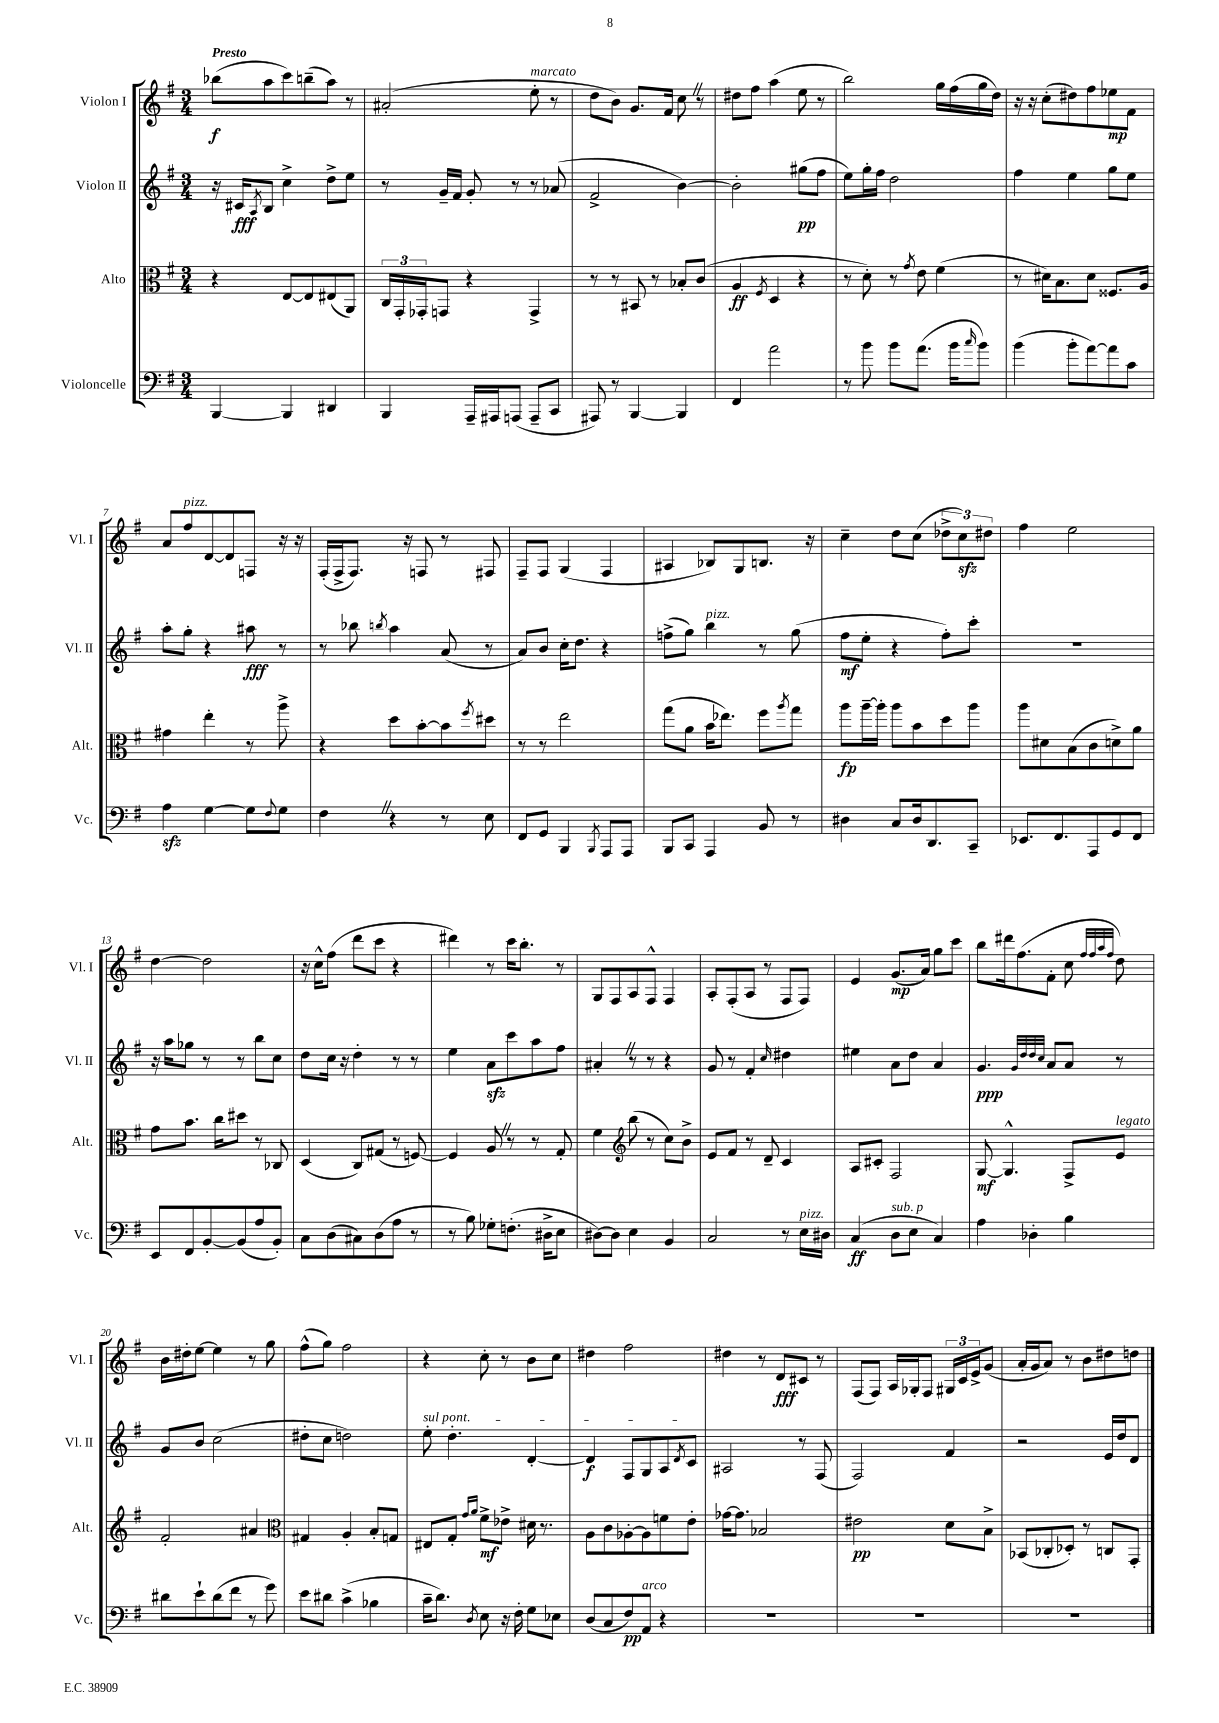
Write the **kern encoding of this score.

**kern	**kern	**kern	**kern
*staff4	*staff3	*staff2	*staff1
*clefF4	*clefC3	*clefG2	*clefG2
*k[f#]	*k[f#]	*k[f#]	*k[f#]
*M3/4	*M3/4	*M3/4	*M3/4
[4BBB	4r	16r	(8bb-
.	.	16c#	.
.	.	8qA	.
.	.	8B	8aa
4BBB]	[8E	4cc^	8ccc)
.	8E]	.	(8bb~
4DD#	(8E#	8dd^	8aa)
.	8AA)	8ee	8r
=	=	=	=
4BBB	24C	8r	(2a#'
.	24GG'	.	.
.	24GG-'	.	.
.	8GG	16g~	.
.	.	16f#	.
16AAA~	4r	8g'	.
16AAA#	.	.	.
(8AAA	.	8r	.
8AAA~	4GG^	8r	8ee'
8CC	.	(8a-	8r
=	=	=	=
8AAA#)	8r	2f#^	8dd
8r	8r	.	8b)
[4BBB	8BB#	.	8.g
.	8r	.	.
.	.	.	16f#
4BBB]	8B-'	[4b)	8cc
.	(8c	.	8r
=	=	=	=
4FF#	4A	2b']	8dd#
.	.	.	8ff#
.	8qF#	.	.
2a	4D	.	(4aa
.	4r	(8gg#	8ee
.	.	8ff#	8r
=	=	=	=
8r	8r	8ee)	2bb)
8b	8d')	16gg'	.
.	.	16ff#	.
8b	8r	2dd	.
.	8qg	.	.
(8.a	8e	.	.
.	(4f#	.	16gg
16b	.	.	(16ff#
16qqcc	.	.	.
8b)	.	.	16gg
.	.	.	16dd)
=	=	=	=
(4b	8r	4ff#	16r
.	.	.	16r
.	16d#)	.	(8cc'
.	8.B	.	.
8b'	.	4ee	8dd#)
[8a)	8d#	.	8ff#
8a]	8.F##	8gg	8ee-
8c	.	8ee	8f#
.	16A	.	.
=	=	=	=
4A	4g#	8aa'	8a
.	.	8gg'	8ff#
[4G	4ee'	4r	[8d
.	.	.	8d]
8G]	8r	8aa#	8F
8qqF#	.	.	.
8G	8aa^	8r	16r
.	.	.	16r
=	=	=	=
4F#	4r	8r	(16F#'
.	.	.	16F#^
.	.	8bb-	8.F#)
.	.	8qbb	.
4r	8dd	4aa	.
.	.	.	16r
.	[8b'	.	8F
8r	8b]	(8a	8r
.	8qff#	.	.
8E	8dd#	8r	8F#
=	=	=	=
8FF#	8r	8a)	8F#~
8GG	8r	8b	8F#
4BBB	2ee	16cc'	(4G
.	.	8.dd	.
8qBBB	.	.	.
8AAA	.	4r	4F#
8AAA	.	.	.
=	=	=	=
8BBB	(8gg	(8ff^	4A#
8CC	8a	8gg)	.
4AAA	16b	4bb	8B-)
.	8.ee-)	.	.
.	.	.	8G
8BB	8ff#	8r	8.B
.	8qaa	.	.
8r	8gg	(8gg	.
.	.	.	16r
=	=	=	=
4D#	8aa	8ff#	4cc~
.	[16aa~	8ee'	.
.	16aa']	.	.
8C	8aa	4r	8dd
16D#	8b	.	(8cc
8.DD	.	.	.
.	8dd	8ff#')	12dd-^
.	.	.	12cc)
8CC~	8aa	8ccc'	.
.	.	.	12dd#
=	=	=	=
8.EE-	8aa	2.r	4ff#
.	8d#	.	.
8.FF#	.	.	.
.	(8B	.	2ee
8AAA	8c	.	.
8GG	8d^)	.	.
8FF#	8a	.	.
=	=	=	=
8EE	8g	16r	[4dd
.	.	16aa	.
8FF#	8.b	8gg-	.
[8BB'	.	8r	2dd]
.	16cc	.	.
(8BB]	8dd#	8r	.
8A	8r	8bb	.
8BB')	8C-	8cc	.
=	=	=	=
8C	(4D	8dd	16r
.	.	.	16cc^^
(8D	.	16cc	(8ff#
.	.	16r	.
8C#)	8C)	4dd'	8ddd
(8D	(8G#	.	8ccc
8A	8r	8r	4r
8r	[8F)	8r	.
=	=	=	=
8r	4F]	4ee	4ddd#)
8B)	.	.	.
8G-'	8A	8a	8r
(8.F'	8r	8ccc	16ccc
.	.	.	8.bb'
.	8r	8aa	.
16D#^	.	.	.
8E	8G'	8ff#	8r
=	=	=	=
[8D#)	4f#	4a#'	8G
8D#]	.	.	8F#
*	*clefG2	*	*
4E	(8bb	8r	8A
.	8r	8r	8F#^^
4BB	8cc)	4r	4F#
.	8b^	.	.
=	=	=	=
2C	8e	8g	8A'
.	8f#	8r	(8F#'
.	8r	4f#'	8A
.	8d~	.	8r
.	.	16qqcc	.
8r	4c	4dd#	8F#
16E	.	.	8F#)
16D#	.	.	.
=	=	=	=
(4C	8A	4ee#	4e
.	8c#'	.	.
8D	2F#	8a	(8.g
8E	.	8dd	.
.	.	.	16a)
4C)	.	4a	8gg
.	.	.	8ccc
=	=	=	=
4A	[8G	4.g	8bb
.	4.G^^]	.	16ddd#
.	.	.	(8.ff#
4D-'	.	.	.
.	.	32qqg	.
.	.	32qqdd	.
.	.	32qqdd	.
.	.	32qqcc	.
.	.	8a	8f#'
4B	8F#^	8a	8cc
.	.	.	32qqff#
.	.	.	32qqff#
.	.	.	32qqaa
.	.	.	32qqff#
.	8e	8r	8dd)
=	=	=	=
8d#	2f#'	8g	16b
.	.	.	16dd#'
8e`	.	8b	[8ee
(8d#	.	(2cc	4ee]
8f#	.	.	.
8r	4a#	.	8r
8g)	.	.	8gg
=	=	=	=
*	*clefC3	*	*
8e	4G#	8dd#'	(8ff#^^
8d#	.	8cc	8gg)
(4c^	4A'	2dd)	2ff#
4B-	8B'	.	.
.	8G	.	.
=	=	=	=
16c~	8E#	8ee'	4r
8.d)	.	.	.
.	8G'	4.dd'	.
.	16qqg	.	.
8qD	16qqa	.	.
8E	8f#^	.	8cc'
16r	8e-^	.	8r
16F#'	.	.	.
8G	16d#	[4d'	8b
.	8.r	.	.
8E-	.	.	8cc
=	=	=	=
(8D	8A	4d]	4dd#
8C	8c	.	.
8F#)	[8A-'	8F#	2ff#
8AA	8A-]	8G	.
4r	8f	8A	.
.	.	8qd	.
.	8e'	8c	.
=	=	=	=
2.r	[16g-	2A#	4dd#
.	8.g-]	.	.
.	2B-	.	8r
.	.	.	8d
.	.	8r	8c#
.	.	(8F#	8r
=	=	=	=
2.r	2e#	2F#)	(8F#
.	.	.	8F#)
.	.	.	16A
.	.	.	16G-'
.	.	.	8F#
.	8d	4f#	24G#
.	.	.	24c
.	.	.	24e^
.	8B^	.	(8g
=	=	=	=
2.r	(8BB-	2r	16a'
.	.	.	16g
.	8C-'	.	8a)
.	8D-')	.	8r
.	8r	.	8b
.	8C	16e	8dd#
.	.	16dd	.
.	8GG'	8d	8dd
==	==	==	==
*-	*-	*-	*-
